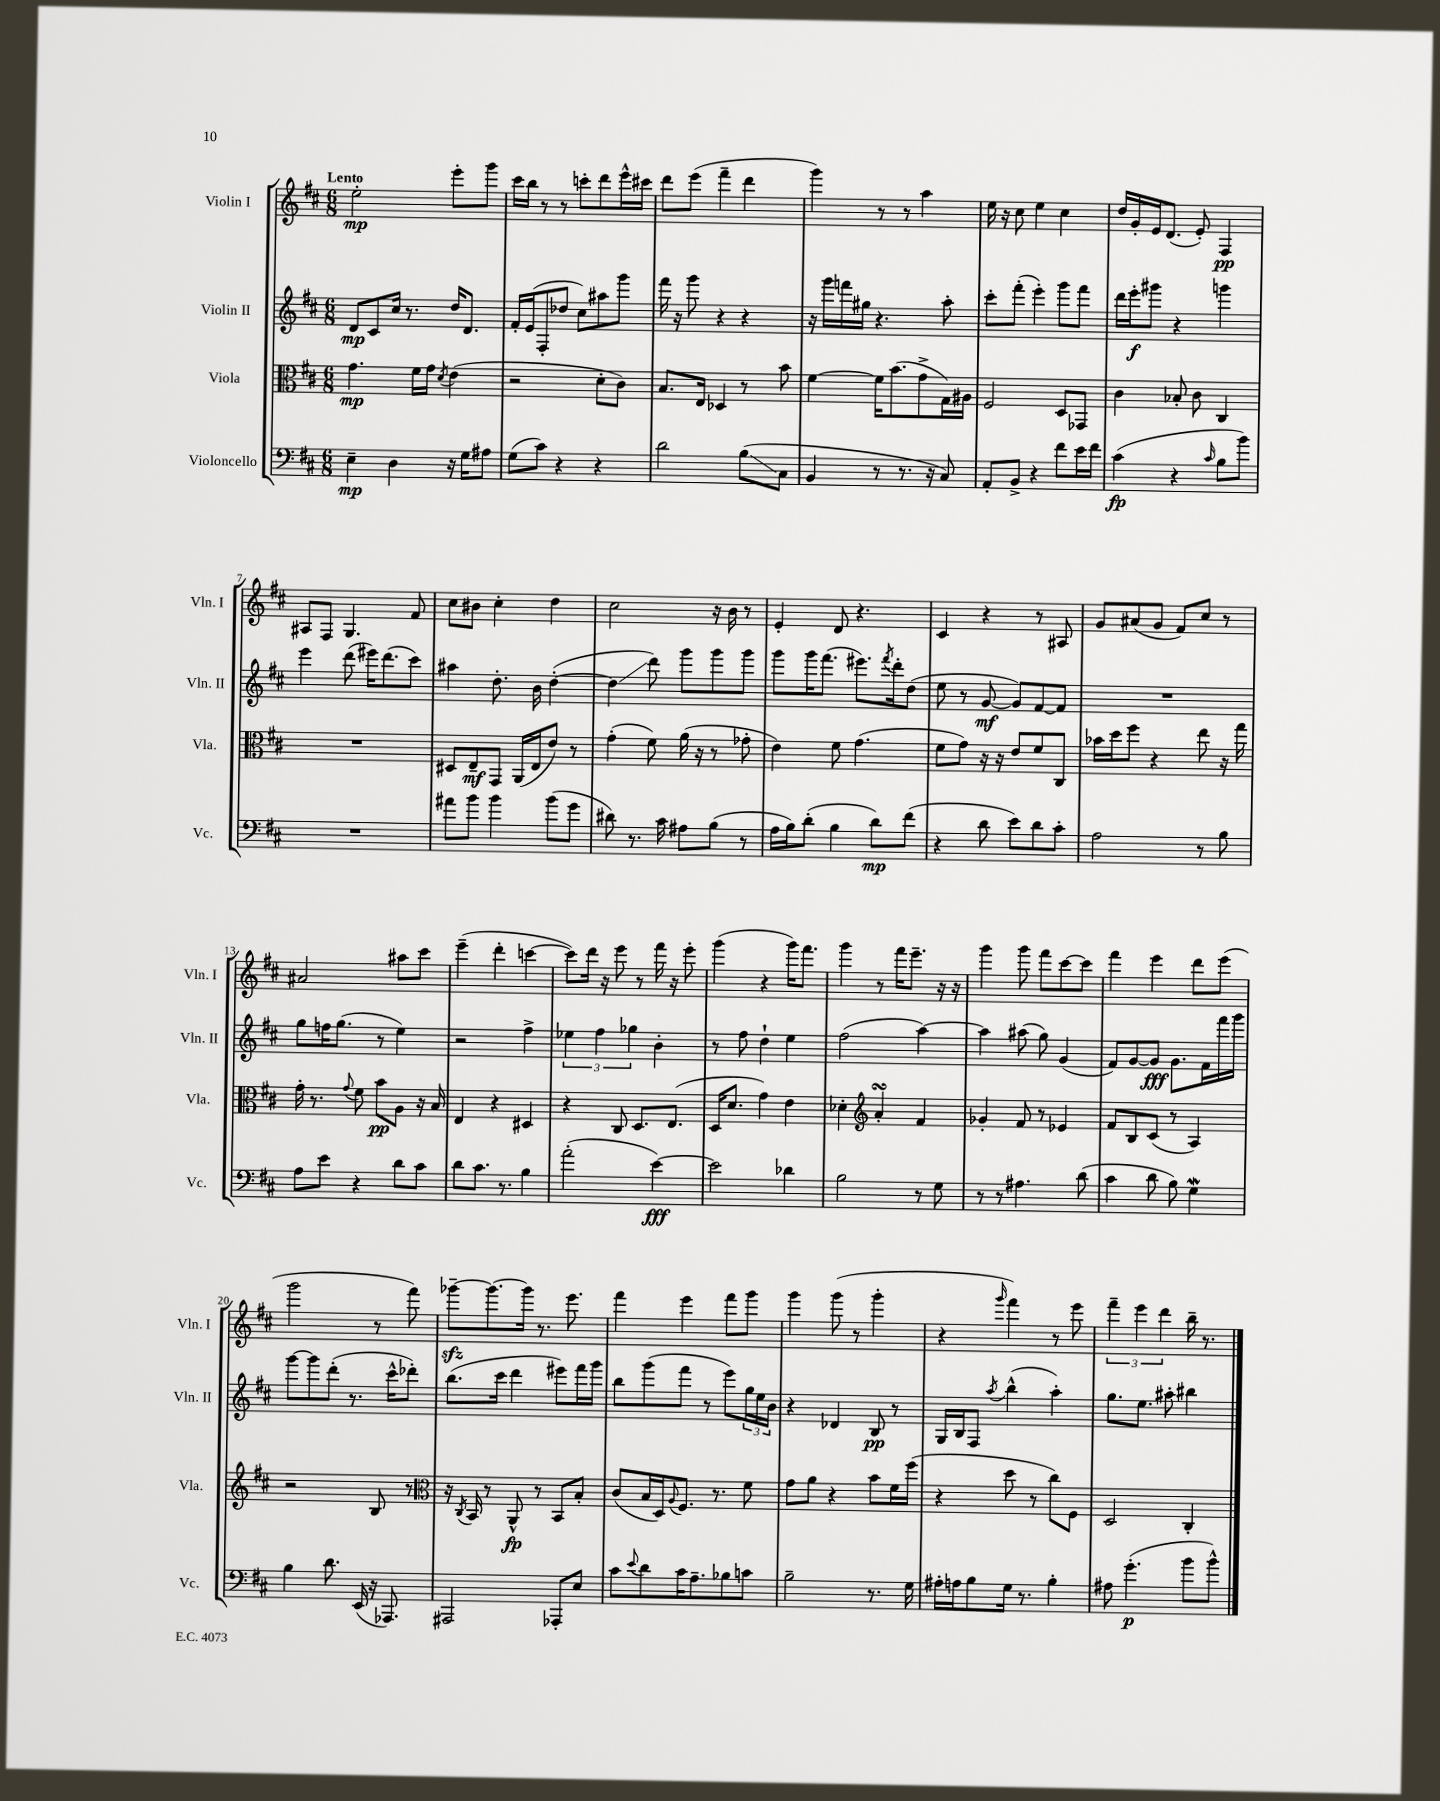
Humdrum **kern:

**kern	**kern	**kern	**kern
*staff4	*staff3	*staff2	*staff1
*clefF4	*clefC3	*clefG2	*clefG2
*k[f#c#]	*k[f#c#]	*k[f#c#]	*k[f#c#]
*M6/8	*M6/8	*M6/8	*M6/8
4E~	4.g	8d	2ee'
.	.	8c#	.
4D	.	16cc#	.
.	.	8.r	.
.	16f#	.	.
.	16g	.	.
.	8qd	.	.
16r	(4e	16dd	8eee'
16G	.	8.d	.
8A#	.	.	8ggg
=	=	=	=
(8G	2r	16f#'	16ccc#
.	.	(16e	16bb
8c#)	.	8F#'	8r
4r	.	8dd-	8r
.	.	8cc#)	8ccc'
4r	8d'	8aa#	8ddd
.	8c#)	8ggg	16eee^^
.	.	.	16ccc#
=	=	=	=
2d	8.B	16fff#	8ddd
.	.	16r	.
.	.	8ggg	(8eee
.	16E	.	.
.	4D-	4r	4fff#~
(8B	8r	4r	4ddd
8C#	8b	.	.
=	=	=	=
4BB	[4f#	16r	4ggg)
.	.	16ggg	.
.	.	16fff	.
.	.	16gg#	.
8r	16f#]	4.r	8r
.	(8.b	.	.
8.r	.	.	8r
.	8g^	.	4aa
16r	.	.	.
8C#)	16G)	8aa'	.
.	16A#	.	.
=	=	=	=
8AA'	2F#	8ccc#'	16ee
.	.	.	16r
8BB^	.	(8fff#'	8cc#
4r	.	4eee')	4ee
8f#	8D	8ggg	4cc#
16e	8GG-	8fff#	.
16f#	.	.	.
=	=	=	=
(4c#	4c#	16ddd	16dd
.	.	16eee'	16g'
.	.	8ggg#	16e
.	.	.	(8.d
4r	8B-'	4r	.
.	8c#	.	8e')
16qqc#	.	.	.
8B	4C#	4ggg	4F#
8b)	.	.	.
=	=	=	=
2.r	2.r	4eee	8A#
.	.	.	8F#
.	.	(8ddd	4.G
.	.	16eee#)	.
.	.	(8.ddd	.
.	.	8ccc#)	8f#
=	=	=	=
8a#	8D#	4aa#	8cc#
8b	8E~	.	8b#
4b	8GG	8.dd'	4cc#'
.	(16AA	.	.
.	16E	16b	.
(8b	8e)	([4dd'	4dd
8g	8r	.	.
=	=	=	=
8d#)	(4g'	4dd]	2cc#
8.r	.	.	.
.	8f#)	8ddd)	.
16c#	.	.	.
8A#	(16a	8ggg	.
.	16r	.	.
(8B	8r	8ggg	16r
.	.	.	16b
8r	8g-'	8ggg	8r
=	=	=	=
16A	4e)	8ggg	4e'
16B)	.	.	.
(8d'	.	16ggg	.
.	.	(8.fff#	.
4B	8f#	.	8d
.	(4.g	8.eee#)	4.r
8d)	.	.	.
.	.	8qfff#	.
.	.	16ddd'	.
(8f#	.	(8dd	.
=	=	=	=
4r	8f#	8ee	4c#
.	8g)	8r	.
8d	16r	[8g	4r
.	16r	.	.
8e)	8e	8g])	.
8d	8f#	[8f#	8r
8c#'	8C#	8f#]	8A#
=	=	=	=
2A	16b-	2.r	8g
.	16dd	.	.
.	8ff#	.	(8a#
.	4r	.	8g
.	.	.	8f#)
8r	8ee	.	8cc#
8B	16r	.	8r
.	16gg	.	.
=	=	=	=
8A	16g'	8gg	2a#
.	8.r	.	.
8e	.	16ff	.
.	.	(8.gg	.
.	8qqg	.	.
4r	8f#	.	.
.	8b	8r	.
8d	8A	4ee)	8aa#
8c#	16r	.	8ccc#
.	16B	.	.
=	=	=	=
8d	4E	2r	(4eee~
8.c#	.	.	.
.	4r	.	4ddd'
8.r	.	.	.
4B	4D#	4ff#^	[4ccc
=	=	=	=
(2a'	4r	6ee-	8ccc])
.	.	.	16ddd
.	.	6ff#	.
.	.	.	16r
.	8C#	.	8eee
.	.	6gg-	.
.	8.D	.	8r
[4e)	.	4b'	16fff#
.	(8.E	.	16r
.	.	.	8eee'
=	=	=	=
2e]	16D	8r	(4ggg
.	8.d	.	.
.	.	8ff#	.
.	4g)	4dd`	4r
4d-	4e	4ee	16ggg)
.	.	.	8.fff#
=	=	=	=
2B	4d-'	(2ff#	4ggg
*	*clefG2	*	*
.	4a'	.	8r
.	.	.	16fff#
.	.	.	8.eee~
8r	4f#	[4aa)	.
8G	.	.	16r
.	.	.	16r
=	=	=	=
8r	4g-'	4aa]	4ggg
8r	.	.	.
4.A#	8f#	(8aa#	8ggg
.	8r	8gg)	8fff#
.	4e-	(4g	[8ccc#
(8d	.	.	8ccc#]
=	=	=	=
4c#	8f#	8f#)	4fff#
.	8B	[8g	.
8d	(8c#	8g]	4eee
8B)	8r	8.g	.
4G	4A)	.	8ddd
.	.	16f#	.
.	.	16fff#	(8eee
.	.	16ggg	.
=	=	=	=
4B	2r	[8ggg	2ggg
.	.	8ggg]	.
8.d	.	(8ddd'	.
.	.	8.r	.
(16EE	.	.	.
16r	8B	.	8r
8.AAA-)	.	16ccc#^^	.
.	8r	8ddd-')	8fff#)
=	=	=	=
*	*clefC3	*	*
2AAA#	16r	(8.bb	[8ggg-~
.	8qC#	.	.
.	16BB	.	.
.	8r	.	8.ggg-_
.	.	16ccc#	.
.	8AA^^	4ddd	.
.	.	.	16ggg-]
.	8r	.	8.r
8AAA-'	8BB	8eee#)	.
.	.	.	8.eee
8E	8B'	16fff#	.
.	.	16ggg	.
=	=	=	=
8c#	(8c#	8bb	4fff#
8qqe	.	.	.
8d	16B	(8ggg	.
.	16D)	.	.
.	8qqA	.	.
16c#	8.F#	8fff#	4eee
8.A~	.	.	.
.	.	8r	.
.	8.r	.	.
8B-	.	8eee)	8fff#
8c	8f#	24gg	8ggg
.	.	24ee	.
.	.	24b	.
=	=	=	=
2B~	8g	4r	4ggg
.	8a	.	.
.	4r	4d-	(8ggg
.	.	.	8r
8.r	8b	8B	4ggg'
.	16f#	8r	.
16G	(16ff#	.	.
=	=	=	=
16A#'	4r	16G	4r
16A	.	16B	.
8B	.	8F#	.
.	.	8qaa	16qqggg
16G	8dd	(4bb^^	4fff#)
8.r	.	.	.
.	8r	.	.
4B'	8cc#)	4aa')	8r
.	8F#	.	8eee
=	=	=	=
8A#	2D	8.gg	6fff#~
(4.g'	.	.	.
.	.	.	6eee
.	.	8.ee	.
.	.	.	6ddd
.	.	8aa#'	.
8b	4C#'	4bb#	16bb~
.	.	.	8.r
8b^^)	.	.	.
==	==	==	==
*-	*-	*-	*-
